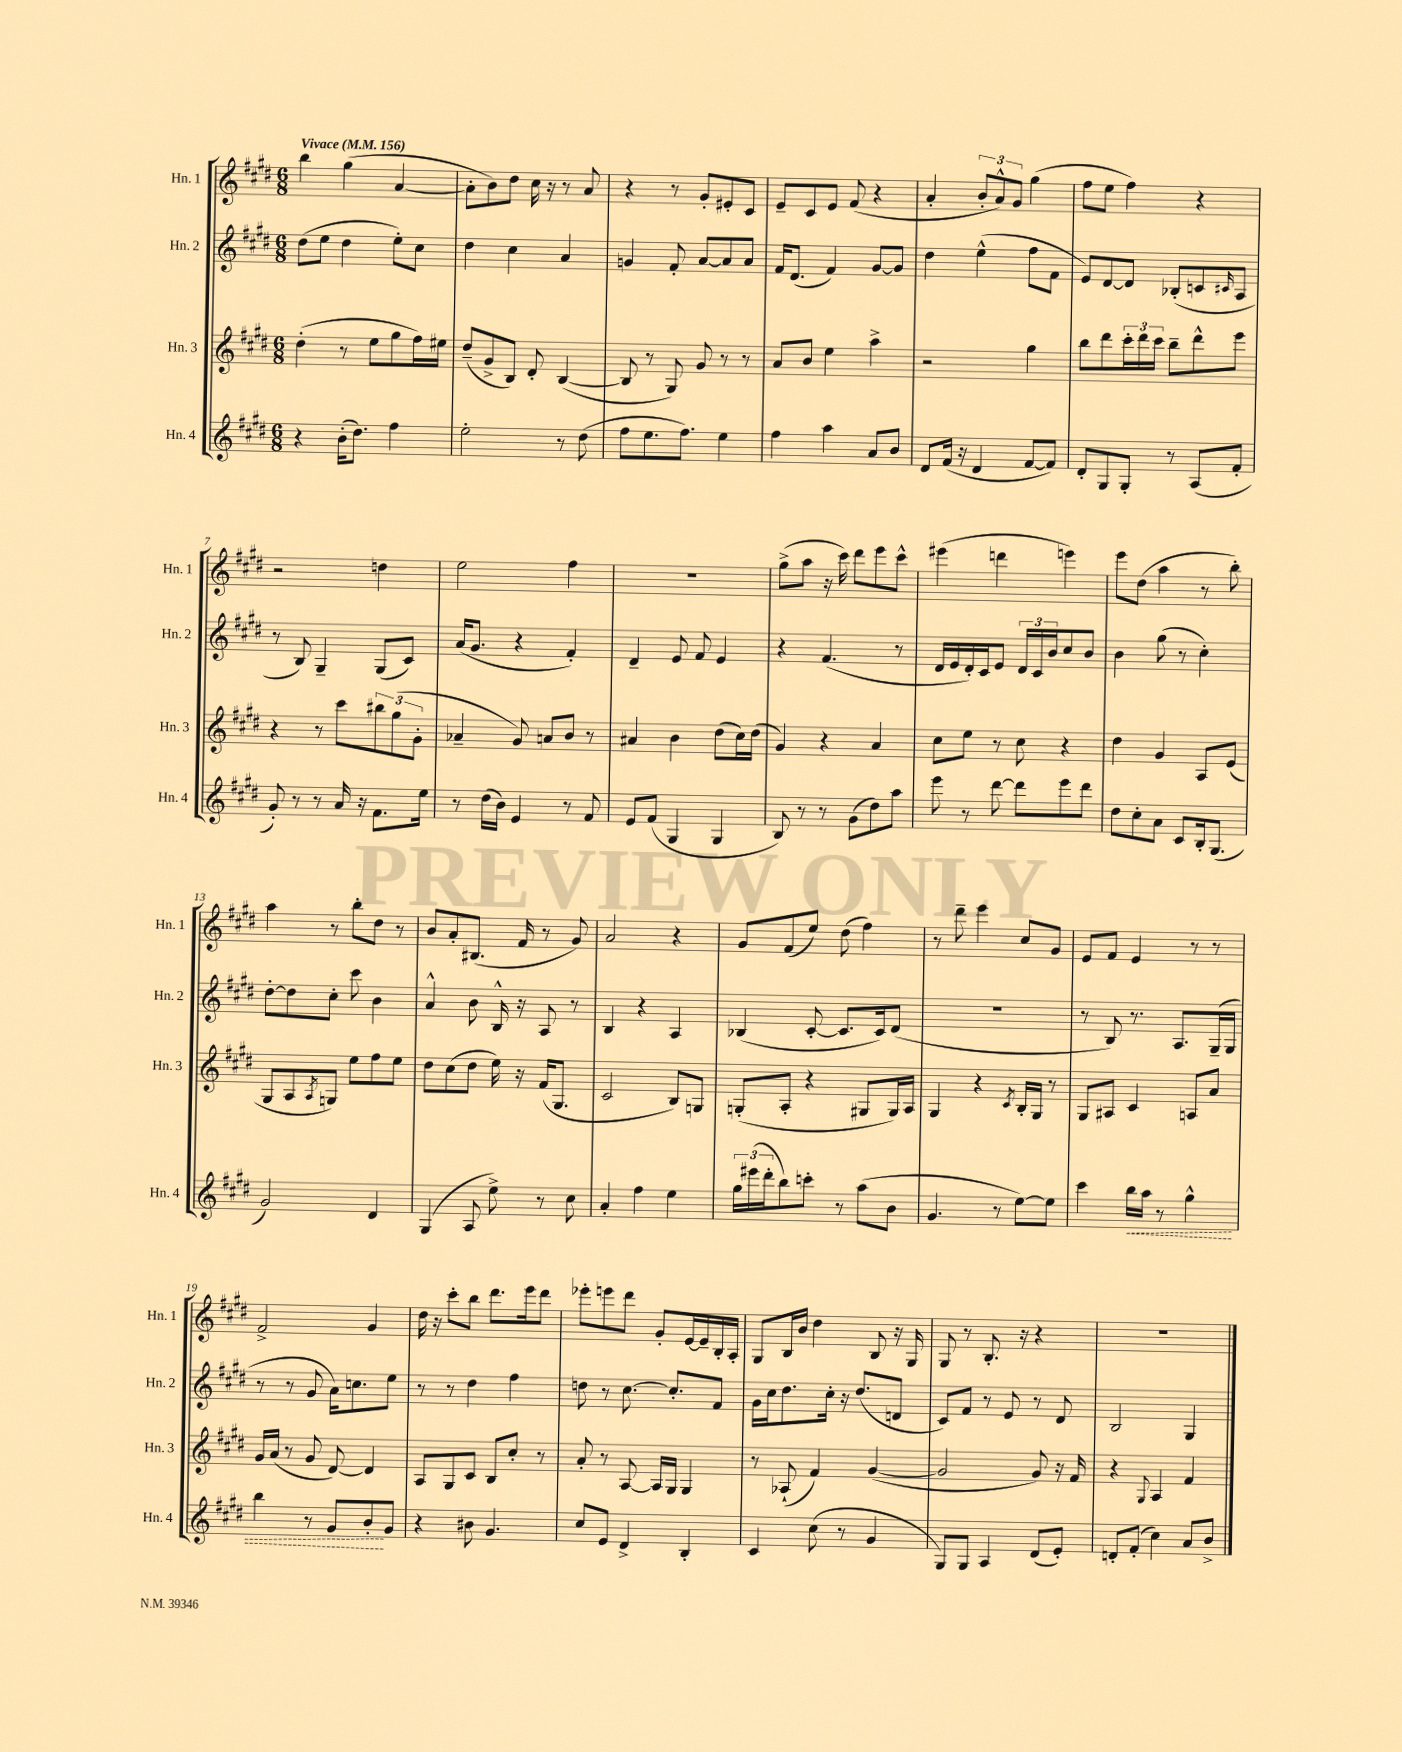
<<
\new StaffGroup <<
\new Staff = "s0" \with { instrumentName = "Hn. 1" shortInstrumentName = "Hn. 1" } {
    \clef treble \key e \major \numericTimeSignature \time 6/8 \tempo "Vivace" 4 = 156
    b''4 gis''4( a'4~ |
    a'8-. b'8) dis''8 cis''16 r16 r8 a'8 |
    r4 r8 gis'8-. eis'8-. cis'8 |
    e'8-- cis'8 e'8 fis'8( r4 |
    a'4-. \tuplet 3/2 { b'8-. a'8-^) gis'8 } gis''4( |
    fis''8 e''8 fis''4) r4 |
    r2 d''4 |
    e''2 fis''4 |
    R2. |
    gis''8->( a''8 r16 cis'''16) dis'''8 e'''8 cis'''8-^ |
    eis'''4( d'''4 e'''4) |
    e'''8 dis''8( a''4 r8 b''8-.) |
    a''4 r8 b''8-. dis''8 r8 |
    b'8 a'8-. bis8.( fis'16 r8 gis'8) |
    a'2 r4 |
    gis'8 fis'8( e''8) dis''8( fis''4) |
    r8 dis'''8-- e'''4 cis''8 gis'8 |
    e'8 fis'8 e'4 r8 r8 |
    fis'2-> gis'4 |
    dis''16 r16 cis'''8-. b''8 dis'''8. e'''16 dis'''8 |
    ees'''8-. e'''8 dis'''8 gis'8-. e'16~ e'16-- b16-. a16-. |
    gis8 b16 b'16 dis''4 b8 r16 gis16 |
    gis8 r8 b8.-. r16 r4 |
    R2. \bar "|." |
}
\new Staff = "s1" \with { instrumentName = "Hn. 2" shortInstrumentName = "Hn. 2" } {
    \clef treble \key e \major \numericTimeSignature \time 6/8
    dis''8( e''8 dis''4 e''8-.) cis''8 |
    dis''4 cis''4 a'4 |
    g'4 fis'8-. a'8~ a'8 a'8 |
    fis'16 dis'8.( fis'4) gis'8~ gis'8 |
    dis''4 e''4-^( fis''8 fis'8 |
    e'8) dis'8~ dis'8 bes8-.( c'8 \grace { cis'16 } a8 |
    r8 b8) gis4-- gis8( cis'8) |
    a'16( gis'8. r4 fis'4-.) |
    dis'4-- e'8 fis'8 e'4 |
    r4 fis'4.( r8 |
    dis'16 e'16 dis'16-.) cis'16 e'8 \tuplet 3/2 { dis'16 cis'16 b'16 } cis''8 b'8 |
    b'4 gis''8( r8 cis''4-.) |
    dis''8~-. dis''8 cis''8-. cis'''8 b'4 |
    a'4-^ b'8 b16-^ r16 a8 r8 |
    b4 r4 a4 |
    bes4( cis'8~-. cis'8. cis'16) dis'8( |
    R2. |
    r8 b8) r8. a8. gis16--( gis16 |
    r8 r8 gis'8 a'16) c''8. e''8 |
    r8 r8 dis''4 fis''4 |
    d''8 r8 cis''8.~ cis''8.-. fis'8 |
    gis'16 cis''16 dis''8. cis''16-. r16 dis''8.( d'8 |
    cis'8) fis'8 r8 e'8 r8 dis'8 |
    b2 gis4 \bar "|." |
}
\new Staff = "s2" \with { instrumentName = "Hn. 3" shortInstrumentName = "Hn. 3" } {
    \clef treble \key e \major \numericTimeSignature \time 6/8
    dis''4-.( r8 e''8 gis''8 fis''16) eis''16 |
    dis''8--( gis'8-> b8) dis'8-. b4~( |
    b8 r8 gis8) gis'8 r8 r8 |
    a'8 b'8 e''4 a''4-> |
    r2 gis''4 |
    b''8 dis'''8 \tuplet 3/2 { cis'''16-. dis'''16 cis'''16 } b''8-- dis'''8-^ e'''8 |
    r4 r8 cis'''8 \tuplet 3/2 { bis''8 gis''8( gis'8-. } |
    aes'4-- gis'8) a'8 b'8 r8 |
    ais'4 b'4 dis''8( cis''16) dis''16( |
    gis'4) r4 a'4 |
    cis''8 e''8 r8 cis''8 r4 |
    dis''4 gis'4 a8 e'8( |
    gis8 a8 \acciaccatura { a8 } g8) e''8 fis''8 e''8 |
    dis''8 cis''8( dis''8 e''16) r16 fis'16( gis8. |
    cis'2 b8) g8 |
    g8-.( a8-. r4 gis8 gis16) a16 |
    gis4 r4 \acciaccatura { cis'8 } b16-. gis16 r8 |
    gis8 ais8 cis'4 a8 a'8 |
    gis'16 a'16( r8 gis'8 dis'8~) dis'4 |
    a8 gis8 cis'8 b8 cis''8-. r8 |
    a'8-. r8 a8~ a16 gis16 gis4 |
    r8 aes8-!( fis'4) gis'4~( |
    gis'2 gis'8) r16 fis'16 |
    r4 \appoggiatura { gis8 } a4 fis'4 \bar "|." |
}
\new Staff = "s3" \with { instrumentName = "Hn. 4" shortInstrumentName = "Hn. 4" } {
    \clef treble \key e \major \numericTimeSignature \time 6/8
    r4 b'16-.( dis''8.) fis''4 |
    e''2-. r8 dis''8( |
    fis''8 e''8. fis''8.) e''4 |
    fis''4 a''4 a'8 b'8 |
    dis'8 fis'16( r16 dis'4 fis'8~ fis'8) |
    dis'8-. gis8 gis8-. r8 a8( fis'8-. |
    gis'8-.) r8 r8 a'16 r16 fis'8. e''16 |
    r8 dis''16( b'16) e'4 r8 fis'8 |
    e'8 fis'8( gis4 gis4 |
    b8) r8 r8 gis'8( dis''8) a''8 |
    e'''8 r8 dis'''8~ dis'''8 e'''8 dis'''8 |
    dis''8 cis''8-. a'8 cis'8 b16-. gis8.( |
    gis'2) dis'4 |
    gis4( a8 e''8->) r8 cis''8 |
    a'4-. fis''4 e''4 |
    \tuplet 3/2 { gis''16 eis'''16( dis'''16-. } b''8) c'''8-. r8 a''8( b'8 |
    gis'4. r8 e''8~) e''8 |
    cis'''4 \once \override Hairpin.style = #'dashed-line b''16\< a''16 r8 gis''4-^ |
    b''4 r8 gis'8 b'8-.\! gis'8 |
    r4 bis'8 gis'4. |
    cis''8 e'8 dis'4-> b4-. |
    cis'4 cis''8( r8 gis'4 |
    gis8) gis8 a4 dis'8( e'8-.) |
    d'8-. fis'8-.( cis''4) a'8 b'8-> \bar "|." |
}
>>
>>
